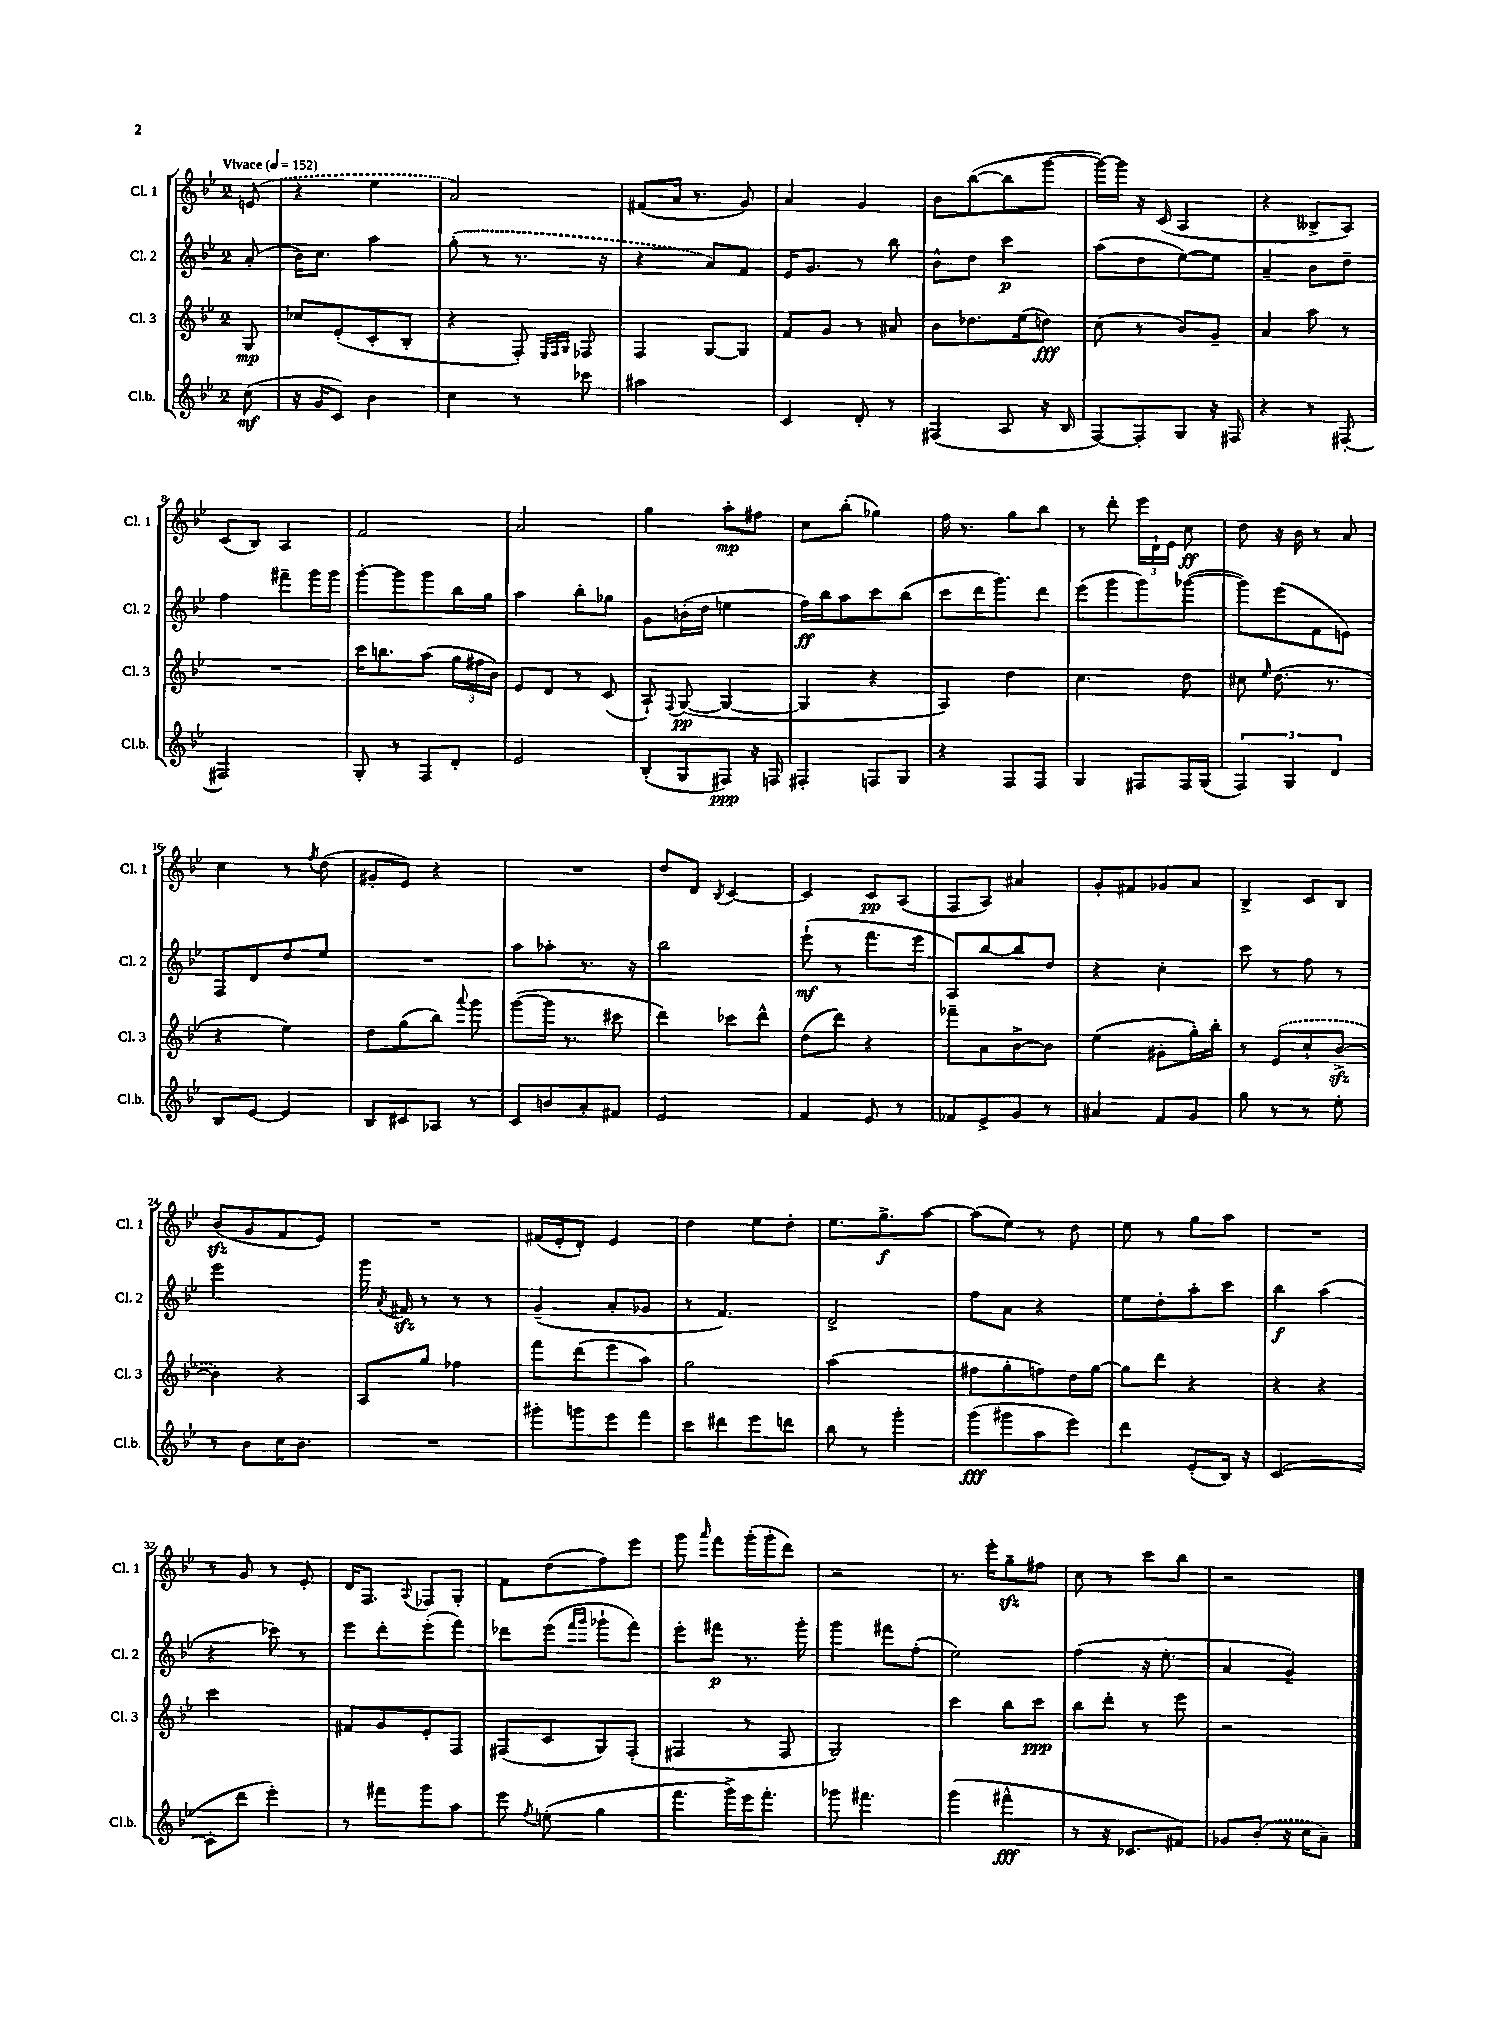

**kern	**dynam	**kern	**dynam	**kern	**dynam	**kern	**dynam
*part4	*part4	*part3	*part3	*part2	*part2	*part1	*part1
*staff4	*staff4	*staff3	*staff3	*staff2	*staff2	*staff1	*staff1
*I"Cl.b.	*	*I"Cl. 3	*	*I"Cl. 2	*	*I"Cl. 1	*
*I'Cl.b.	*	*I'Cl. 3	*	*I'Cl. 2	*	*I'Cl. 1	*
*clefG2	*	*clefG2	*	*clefG2	*	*clefG2	*
*k[b-e-]	*	*k[b-e-]	*	*k[b-e-]	*	*k[b-e-]	*
*M2/4	*	*M2/4	*	*M2/4	*	*M2/4	*
*MM152	*	*MM152	*	*MM152	*	*MM152	*
=	=	=	=	=	=	=	=
!	!	!	!	!	!	!LO:TX:a:B:t=Vivace	!
(8cc\	mf	8G/	mp	(8a'/	.	(8en/	.
=1	=1	=1	=1	=1	=1	=1	=1
16r	.	8cc-X/L	.	16b-\KL)	.	4r	.
16g/KL	.	.	.	8.cc\J	.	.	.
8c/J)	.	(8e-'/	.	.	.	.	.
4b-\	.	8c'/	.	4aa\	.	4ee-\	.
.	.	8B-'/J	.	.	.	.	.
=2	=2	=2	=2	=2	=2	=2	=2
4cc\	.	4r	.	(8gg'\	.	2a/)	.
.	.	.	.	8r	.	.	.
8r	.	8F'/)	.	8.r	.	.	.
.	.	32qqE-/LLL	.	.	.	.	.
.	.	32qqF/	.	.	.	.	.
.	.	32qqG/JJJ	.	.	.	.	.
8ccc-X\	.	8F-X/	.	.	.	.	.
.	.	.	.	16r	.	.	.
=3	=3	=3	=3	=3	=3	=3	=3
2aa#X\	.	4F/	.	4r	.	(8f#X/L	.
.	.	.	.	.	.	16a/Jk	.
.	.	.	.	.	.	8.r	.
.	.	[8G/L	.	8a/L)	.	.	.
.	.	8G/J]	.	8f/J	.	8g/)	.
=4	=4	=4	=4	=4	=4	=4	=4
4c/	.	8f/L	.	16e-/KL	.	4a/	.
.	.	.	.	8.g/J	.	.	.
.	.	8g/J	.	.	.	.	.
8d'/	.	8r	.	8r	.	4g/	.
8r	.	8a#X/	.	8bb-\	.	.	.
=5	=5	=5	=5	=5	=5	=5	=5
(4F#X/	.	8b-\L	.	8b-^^\L	.	8b-\L	.
.	.	8.dd-X\	.	8dd\J	.	([8bb-\	.
8A/	.	.	.	4ccc\	p	8bb-\]	.
.	.	(16ee-\k	.	.	.	.	.
16r	.	8ddn\J)	fff	.	.	[8ggg\J	.
16B-/	.	.	.	.	.	.	.
=6	=6	=6	=6	=6	=6	=6	=6
[8F/L)	.	(8cc\	.	(8aa\L	.	16ggg\LL_)	.
.	.	.	.	.	.	16ggg\JJ]	.
8F'/]	.	8r	.	8dd\	.	16r	.
.	.	.	.	.	.	(16c/	.
8G/J	.	8b-/L)	.	[8ee-\)	.	4A/	.
16r	.	8g~/J	.	8ee-\J]	.	.	.
16F#X/	.	.	.	.	.	.	.
=7	=7	=7	=7	=7	=7	=7	=7
4r	.	4a/	.	4a~/	.	4r	.
8r	.	8aa\	.	8b-\L	.	8B--X^/L	.
[8F#X'/	.	8r	.	8dd~\J	.	8A/J)	.
!!LO:LB:g=z
=8	=8	=8	=8	=8	=8	=8	=8
2F#X/]	.	2r	.	4ff\	.	(8c/L	.
.	.	.	.	.	.	8B-/J)	.
.	.	.	.	8fff#X~\L	.	4A/	.
.	.	.	.	16ggg\L	.	.	.
.	.	.	.	16ggg\JJ	.	.	.
=9	=9	=9	=9	=9	=9	=9	=9
8G'/	.	16ccc\KL	.	[8ggg'\L	.	2f/	.
.	.	8.bbn\	.	.	.	.	.
8r	.	.	.	8ggg\]	.	.	.
8F/L	.	(8aa\J	.	8ggg\	.	.	.
8d'/J	.	24gg\LL	.	16bb-\L	.	.	.
.	.	24ff#X\	.	.	.	.	.
.	.	.	.	16gg\JJ	.	.	.
.	.	24b-\JJ)	.	.	.	.	.
=10	=10	=10	=10	=10	=10	=10	=10
2e-/	.	8e-/L	.	4aa\	.	2a/	.
.	.	8d/J	.	.	.	.	.
.	.	8r	.	8bb-'\L	.	.	.
.	.	(8c/	.	8gg-X\J	.	.	.
=11	=11	=11	=11	=11	=11	=11	=11
(8B-'/L	.	8A`/)	.	8g\L	.	4gg\	.
.	.	8qqF/	.	.	.	.	.
8G/	.	([8G/	pp	(16bn'\L	.	.	.
.	.	.	.	16dd\JJ	.	.	.
8F#X/J)	ppp	4G/_	.	4een\	.	8aa'\L	mp
16r	.	.	.	.	.	8ff#X\J	.
16Fn/	.	.	.	.	.	.	.
=12	=12	=12	=12	=12	=12	=12	=12
4F#X'/	.	4G/]	.	16ff\LL)	ff	8cc\L	.
.	.	.	.	16bb-\J	.	.	.
.	.	.	.	8aa\	.	(8bb-'\J	.
8Fn/L	.	4r	.	8ccc\	.	4gg-X\)	.
8G/J	.	.	.	(8bb-\J	.	.	.
=13	=13	=13	=13	=13	=13	=13	=13
4r	.	4A/)	.	8ccc\L	.	16ff\	.
.	.	.	.	.	.	8.r	.
.	.	.	.	16ddd\K	.	.	.
.	.	.	.	8.ggg\)	.	.	.
8F/L	.	4dd\	.	.	.	8gg\L	.
8F/J	.	.	.	8ddd\J	.	8bb-\J	.
=14	=14	=14	=14	=14	=14	=14	=14
4G/	.	4.cc\	.	(8eee-\L	.	8r	.
.	.	.	.	8ggg\	.	8ddd'\	.
8F#X/L	.	.	.	8ggg\)	.	24eee-\LL	.
.	.	.	.	.	.	24d`\	.
.	.	.	.	.	.	24e-\JJ	.
16F#/L	.	8dd\	.	([8ggg-X\J	.	8cc\	ff
(16G/JJ	.	.	.	.	.	.	.
=15	=15	=15	=15	=15	=15	=15	=15
6F/)	.	8cc#X\	.	8ggg-\L])	.	8dd\	.
.	.	16qqee-/	.	.	.	.	.
.	.	(8.dd\	.	(8eee-\	.	16r	.
6G/	.	.	.	.	.	.	.
.	.	.	.	.	.	16b-\	.
.	.	.	.	8f\	.	8r	.
.	.	8.r	.	.	.	.	.
6d/	.	.	.	.	.	.	.
.	.	.	.	8en\J)	.	8a/	.
!!LO:LB:g=z
=16	=16	=16	=16	=16	=16	=16	=16
8B-/L	.	4r	.	8F/L	.	4cc\	.
[8e-/J	.	.	.	8d/	.	.	.
4e-/]	.	4ee-\)	.	8dd/	.	8r	.
.	.	.	.	.	.	8qff/	.
.	.	.	.	8ee-/J	.	(8dd\	.
=17	=17	=17	=17	=17	=17	=17	=17
8B-/L	.	8dd\L	.	2r	.	8g#X'/L	.
8c#X/	.	(8gg\	.	.	.	8e-/J)	.
8A-X/J	.	8bb-\J)	.	.	.	4r	.
.	.	8qqaaa/	.	.	.	.	.
8r	.	8ggg\	.	.	.	.	.
=18	=18	=18	=18	=18	=18	=18	=18
8c/L	.	([8ggg\L	.	8aa\L	.	2r	.
8bn/	.	16ggg\Jk]	.	8aa-X'\J	.	.	.
.	.	8.r	.	.	.	.	.
8a'/	.	.	.	8.r	.	.	.
8f#X/J	.	8ccc#X\	.	.	.	.	.
.	.	.	.	16r	.	.	.
=19	=19	=19	=19	=19	=19	=19	=19
2e-/	.	4ddd\)	.	2bb-\	.	8dd/L	.
.	.	.	.	.	.	8d/J	.
.	.	.	.	.	.	8qB-/	.
.	.	8ccc-X\L	.	.	.	[4c/	.
.	.	8ddd^^\J	.	.	.	.	.
=20	=20	=20	=20	=20	=20	=20	=20
4f/	.	(8dd\L	.	(8eee-`\	mf	4c/]	.
.	.	8ddd\J)	.	8r	.	.	.
8e-/	.	4r	.	8.fff\L	.	8c/L	pp
8r	.	.	.	.	.	(8A/J	.
.	.	.	.	16eee-\Jk	.	.	.
=21	=21	=21	=21	=21	=21	=21	=21
8f-X/L	.	8fff-X~\L	.	8A/L)	.	8F/L	.
8e-^/	.	8a\	.	[8bb-/	.	8A/J)	.
8g/J	.	[8b-^\	.	8bb-/]	.	4a#X/	.
8r	.	8b-\J]	.	8dd/J	.	.	.
=22	=22	=22	=22	=22	=22	=22	=22
4a#X/	.	(4ee-\	.	4r	.	8g'/L	.
.	.	.	.	.	.	8f#X/	.
8f/L	.	8g#X'\L	.	4cc'\	.	8g-X/	.
8g/J	.	16gg'\L)	.	.	.	8a/J	.
.	.	16bb-'\JJ	.	.	.	.	.
=23	=23	=23	=23	=23	=23	=23	=23
8gg\	.	8r	.	8ccc\	.	4B-^/	.
8r	.	(8e-/L	.	8r	.	.	.
8r	.	8cc`/	.	8ff\	.	8c/L	.
8ee-'\	.	[8b-zz^/J	.	8r	.	8B-/J	.
!!LO:LB:g=z
=24	=24	=24	=24	=24	=24	=24	=24
8r	.	4b-\])	.	2eee-\	.	(8b-zz/L	.
8b-\L	.	.	.	.	.	8g/	.
16cc\K	.	4r	.	.	.	8f/	.
8.b-\J	.	.	.	.	.	.	.
.	.	.	.	.	.	8e-/J)	.
=25	=25	=25	=25	=25	=25	=25	=25
2r	.	8A/L	.	16ggg\	.	2r	.
.	.	.	.	8qa/	.	.	.
.	.	.	.	16f#Xzz/	.	.	.
.	.	8gg/J	.	8r	.	.	.
.	.	4ff-X\	.	8r	.	.	.
.	.	.	.	8r	.	.	.
=26	=26	=26	=26	=26	=26	=26	=26
8ggg#X'\L	.	8fff\L	.	(4g~/	.	(16f#X/LL	.
.	.	.	.	.	.	16e-'/J	.
8gggn\	.	(8ddd\	.	.	.	8d'/J)	.
8eee-\	.	8eee-\	.	8a'/L	.	4e-/	.
8fff\J	.	8aa\J)	.	8g-X/J	.	.	.
=27	=27	=27	=27	=27	=27	=27	=27
8ccc\L	.	2gg\	.	8r	.	4dd\	.
8ddd#X\	.	.	.	4.f/)	.	.	.
8eee-\	.	.	.	.	.	8ee-\L	.
8dddn\J	.	.	.	.	.	8dd'\J	.
=28	=28	=28	=28	=28	=28	=28	=28
8bb-\	.	(2aa\	.	2d^/	.	8.ee-\L	.
8r	.	.	.	.	.	.	.
.	.	.	.	.	.	8.gg^\	f
4ggg'\	.	.	.	.	.	.	.
.	.	.	.	.	.	[8aa\J	.
=29	=29	=29	=29	=29	=29	=29	=29
(8ggg\L	fff	8ff#X\L	.	8ff\L	.	(8aa\L]	.
8ggg#X\	.	8gg'\	.	8a\J	.	8ee-\J)	.
8aa\	.	8ffn\)	.	4r	.	8r	.
8eee-\J)	.	16dd\L	.	.	.	8dd\	.
.	.	[16gg\JJ	.	.	.	.	.
=30	=30	=30	=30	=30	=30	=30	=30
4ddd\	.	8gg\L]	.	8ee-\L	.	8ee-\	.
.	.	8ddd\J	.	8dd'\	.	8r	.
(8e-'/L	.	4r	.	8aa'\	.	8gg\L	.
16B-/Jk)	.	.	.	8ccc\J	.	8aa\J	.
16r	.	.	.	.	.	.	.
=31	=31	=31	=31	=31	=31	=31	=31
([2c/	.	4r	.	4bb-\	f	2r	.
.	.	4r	.	(4aa\	.	.	.
!!LO:LB:g=z
=32	=32	=32	=32	=32	=32	=32	=32
8c'\L]	.	2ccc\	.	4r	.	8r	.
8ddd\J	.	.	.	.	.	8g/	.
4eee-'\)	.	.	.	8ccc-X\)	.	8r	.
.	.	.	.	8r	.	8e-'/	.
=33	=33	=33	=33	=33	=33	=33	=33
8r	.	8f#X/L	.	8eee-\L	.	16d/KL	.
.	.	.	.	.	.	8.F/J	.
8fff#X\L	.	8g/	.	8ddd'\	.	.	.
.	.	.	.	.	.	8qqA/	.
8ggg\	.	8e-'/	.	(8eee-'\	.	8F-X/L	.
8aa\J	.	8F/J	.	8fff\J)	.	8G'/J	.
=34	=34	=34	=34	=34	=34	=34	=34
8eee-\	.	(8F#X/L	.	8ddd-X\L	.	8f\L	.
8qff/	.	.	.	.	.	.	.
(8een'\	.	8c/	.	(8eee-\J	.	(8dd\	.
.	.	.	.	16qqfff/LL	.	.	.
.	.	.	.	16qqggg/JJ	.	.	.
4gg\	.	8G/)	.	8ggg-X`\L	.	8ff\)	.
.	.	(8F#'/J	.	8fff\J)	.	8eee-\J	.
=35	=35	=35	=35	=35	=35	=35	=35
8.fff\L	.	4F#X/	.	8eee-'\L	.	8ggg\	.
.	.	.	.	.	.	16qqaaa/	.
.	.	.	.	8fff#X\J	p	8fff\L	.
16ggg^\L)	.	.	.	.	.	.	.
16eee-\J	.	8r	.	8.r	.	(16ggg'\L	.
8.fff'\J	.	.	.	.	.	16ggg'\J	.
.	.	8F#/	.	.	.	8ddd\J)	.
.	.	.	.	16ggg'\	.	.	.
=36	=36	=36	=36	=36	=36	=36	=36
8ggg-X\	.	2G/)	.	4ggg\	.	2r	.
4.fff#X\	.	.	.	.	.	.	.
.	.	.	.	8fff#X\L	.	.	.
.	.	.	.	(8ff'\J	.	.	.
=37	=37	=37	=37	=37	=37	=37	=37
(4ggg\	.	4ccc\	.	2ee-\)	.	8.r	.
.	.	.	.	.	.	16eee-'\KL	.
4fff#X^^\	fff	8bb-\L	.	.	.	8ggzz~\	.
.	.	8ccc\J	ppp	.	.	8ff#X\J	.
=38	=38	=38	=38	=38	=38	=38	=38
8r	.	8bb-\L	.	(4ff\	.	8cc\	.
16r	.	8ddd'\J	.	.	.	8r	.
8.c-X/L	.	.	.	.	.	.	.
.	.	8r	.	16r	.	8ccc\L	.
.	.	.	.	8.ee-'\	.	.	.
8f#X/J)	.	8eee-\	.	.	.	8bb-\J	.
=39	=39	=39	=39	=39	=39	=39	=39
8g-X/L	.	2r	.	4a/	.	2r	.
(8b-'/J	.	.	.	.	.	.	.
16r	.	.	.	4g~/)	.	.	.
16cc\KL	.	.	.	.	.	.	.
8a~\J)	.	.	.	.	.	.	.
==	==	==	==	==	==	==	==
*-	*-	*-	*-	*-	*-	*-	*-
